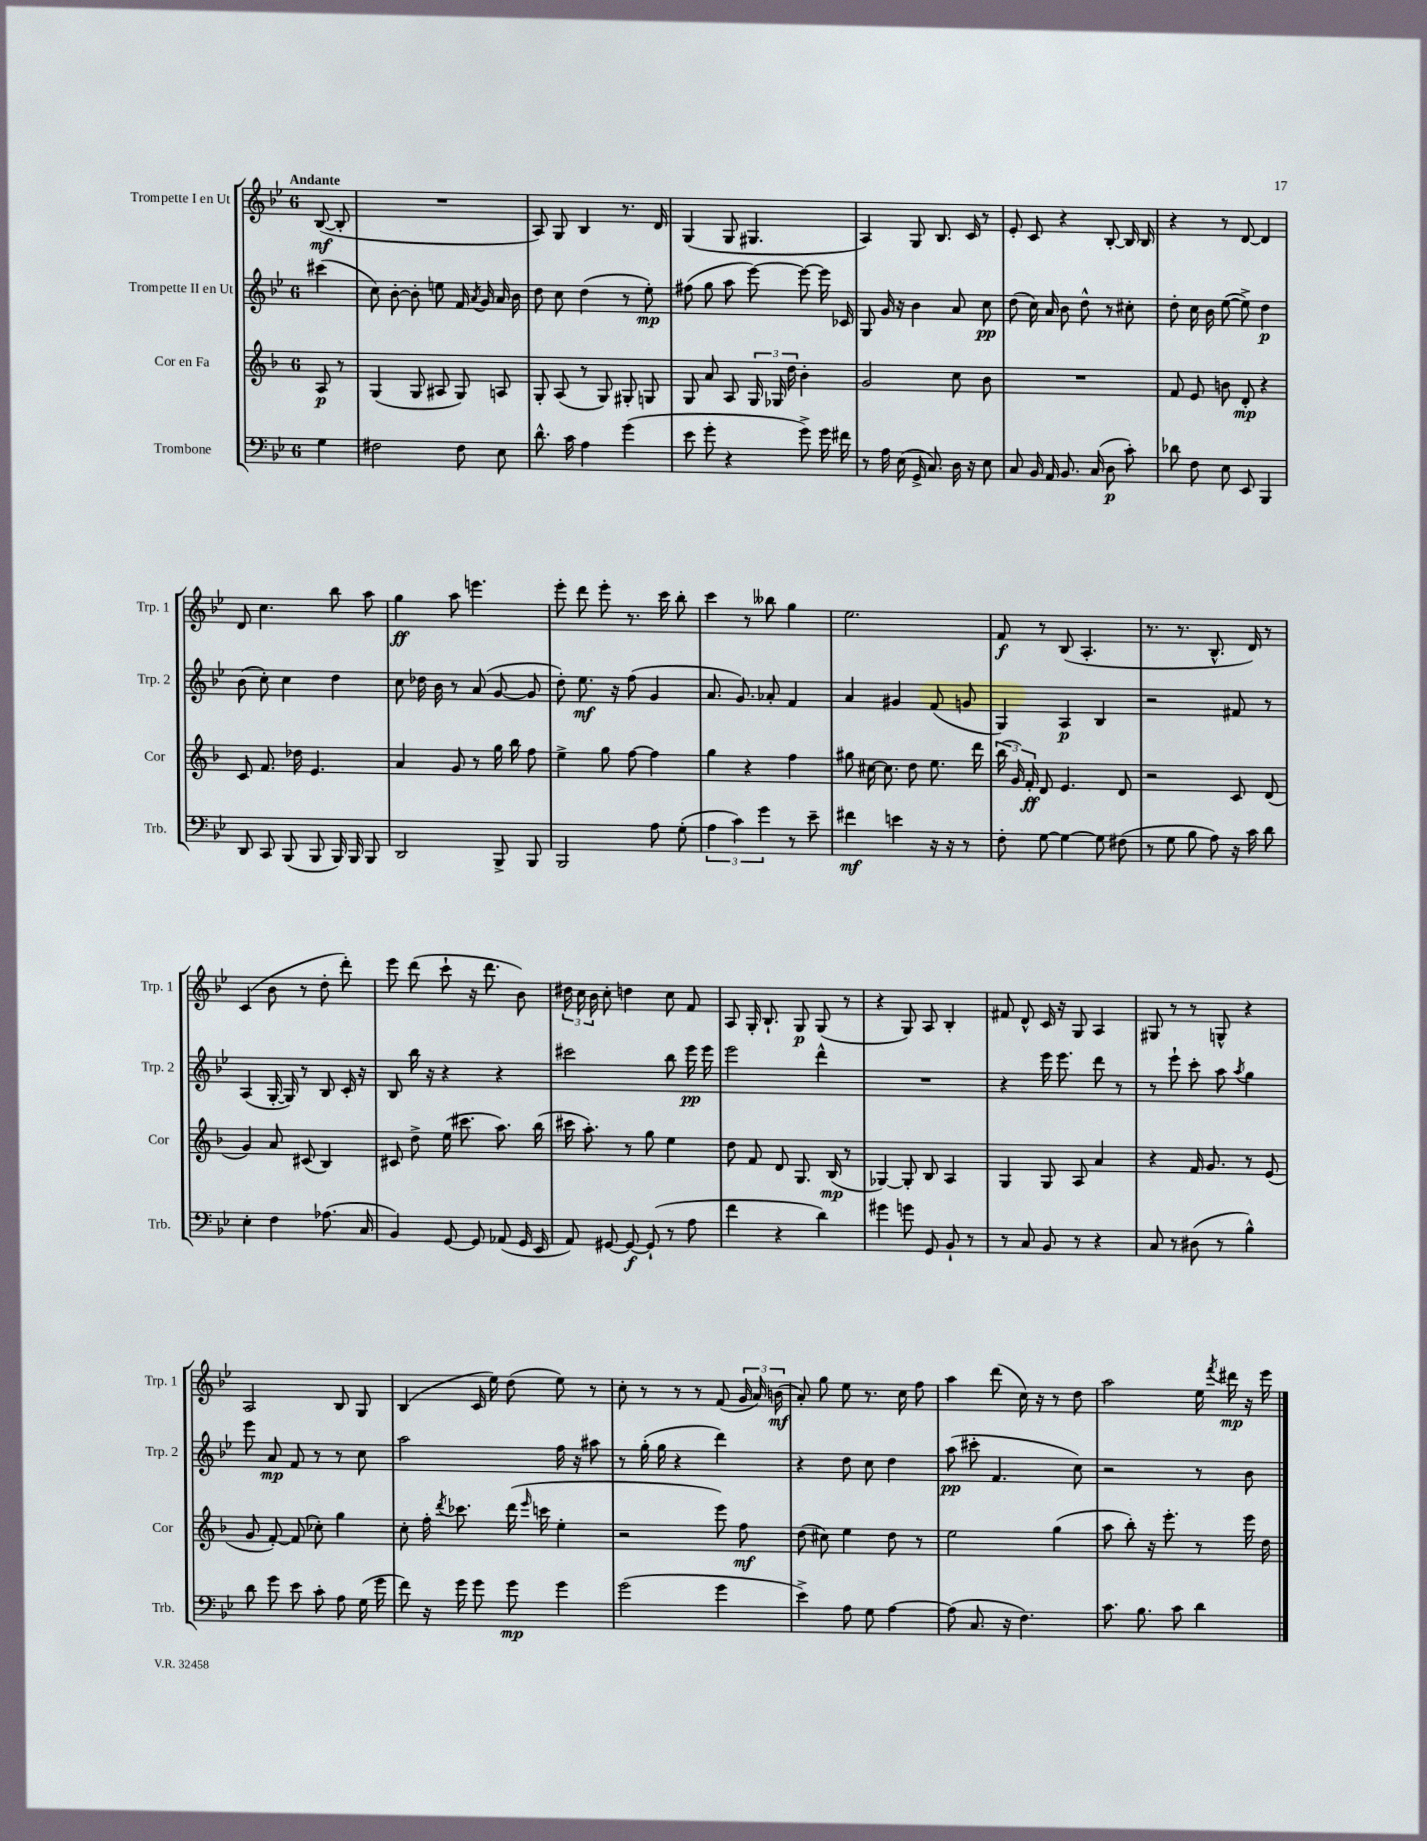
<<
\new StaffGroup <<
\new Staff = "s0" \with { instrumentName = "Trompette I en Ut" shortInstrumentName = "Trp. 1" } {
    \clef treble \key bes \major \once \override Staff.TimeSignature.style = #'single-digit \time 6/8 \partial 4 \tempo "Andante"
    \autoBeamOff bes8~\mf( bes8-. |
    R2. |
    a8) g8 bes4 r8. d'16 |
    g4( g8 gis4. |
    a4) g8 bes8. c'16 r8 |
    ees'8-. c'8 r4 bes8~-. bes16 bes16 |
    r4 r8 d'8~ d'4 |
    d'8 c''4. bes''8 a''8 |
    g''4\ff a''8 e'''4. |
    ees'''8-. d'''8 ees'''8-. r8. c'''16 bes''8-. |
    c'''4 r8 beses''8 g''4 |
    ees''2. |
    f'8\f r8 bes8( a4.-. |
    r8. r8. bes8.-^ d'16) r8 |
    c'4( bes'8 r8 d''8-. d'''8-.) |
    ees'''8 d'''8( c'''8-! r16 d'''8. bes'8) |
    \tuplet 3/2 { dis''16 c''16 bes'16 } c''8-. d''4 c''8 f'8 |
    a8 g16-. bes8.-! g8\p g8( r8 |
    r4 g8) a8 bes4-. |
    fis'8 d'8-^ c'16 r16 g8 a4 |
    gis8 r8 r8 g8-^ r4 |
    a2 bes8 g8 |
    bes4( c'16 ees''16) d''8( ees''8) r8 |
    c''8-. r8 r8 r8 f'8( \tuplet 3/2 { g'16 a'16) b'16\mf( } |
    a'8-.) g''8 ees''8 r8. c''16 f''8 |
    a''4 d'''8( c''16) r16 r8 d''8 |
    a''2 ees''16 \acciaccatura { f'''8 } dis'''16\mp r16 ees'''16 \bar "|." |
}
\new Staff = "s1" \with { instrumentName = "Trompette II en Ut" shortInstrumentName = "Trp. 2" } {
    \clef treble \key bes \major \once \override Staff.TimeSignature.style = #'single-digit \time 6/8 \partial 4
    \autoBeamOff cis'''4( |
    c''8) bes'8~-. bes'8-. e''8 f'16 \acciaccatura { a'8 } g'16 a'16 bes'16 |
    d''8 c''8 d''4( r8 ees''8-.\mp) |
    fis''8( g''8 a''8 ees'''8~) ees'''8~ ees'''16 ces'16 |
    g8 g'16 r16 bes'4 a'8 c''8\pp |
    d''8( c''16) a'16 bes'8 d''8-^ r8 cis''8-. |
    d''8-. c''16 bes'16 ees''8~( ees''8->) d''4\p |
    bes'8( c''8-.) c''4 d''4 |
    c''8 des''16 bes'16 r8 a'8( g'8~ g'8 |
    d''8-.) ees''8.\mf r16 f''8( g'4 |
    a'8. g'8.) aes'8-. f'4 |
    a'4 gis'4 f'8( g'8 |
    g4) a4\p bes4 |
    r2 fis'8 r8 |
    a4( g16~-. g16) r8 bes8 c'16-. r16 |
    bes8 bes''16 r16 r4 r4 |
    cis'''2 bes''8 ees'''16\pp ees'''16 |
    ees'''2 d'''4-^ |
    R2. |
    r4 ees'''16 ees'''8. d'''8 r8 |
    r8 ees'''8-! c'''8-. a''8 \acciaccatura { a''8 } g''4 |
    ees'''8 a'8\mp f'8 r8 r8 c''8 |
    a''2 f''16 r16 ais''8 |
    r8 g''16-.( g''16 r4 d'''4) |
    r4 d''8 c''8 d''4 |
    a''8\pp( cis'''8-. f'4. c''8) |
    r2 r8 bes'8 \bar "|." |
}
\new Staff = "s2" \with { instrumentName = "Cor en Fa" shortInstrumentName = "Cor" } {
    \clef treble \key f \major \once \override Staff.TimeSignature.style = #'single-digit \time 6/8 \partial 4
    \autoBeamOff a8\p r8 |
    g4( g8 ais8 g8) a8 |
    g8-. a8( r8 g8) gis8-. g8 |
    g8 a'8 a8 \tuplet 3/2 { g16 ges16 d''16 } bes'4-. |
    g'2 c''8 bes'8 |
    R2. |
    f'8 e'8 b'8 d'8-.\mp r4 |
    c'8 f'8. des''16 e'4. |
    a'4 g'8 r8 g''16 bes''16 f''8 |
    e''4-> g''8 f''8~ f''4 |
    g''4 r4 f''4 |
    gis''8 cis''16~ cis''8. d''8 e''8. d'''16 |
    \tuplet 3/2 { bes''16( g'16) f'16-.\ff } d'8 e'4. d'8 |
    r2 c'8 d'8( |
    g'4) a'8 cis'8( bes4) |
    cis'8 d''8-> e''16( cis'''8. a''8.) bes''16( |
    cis'''16 a''8.-.) r8 g''8 e''4 |
    d''8 f'8 d'8 g8. bes16\mp( r8 |
    ges4~) ges8-. bes8 a4 |
    g4 g8 a8 a'4 |
    r4 f'16 g'8. r8 e'8( |
    g'8 f'8~-.) f'8( ces''8-.) g''4 |
    c''8-. f''16-. \acciaccatura { d'''8 } ces'''8. d'''16( \grace { e'''16 } c'''16 e''4-. |
    r2 e'''8) f''8\mf |
    d''8( cis''8) e''4 d''8 r8 |
    e''2 g''4( |
    a''8 bes''8-.) r16 e'''8.-. r8 e'''16 d''16 \bar "|." |
}
\new Staff = "s3" \with { instrumentName = "Trombone" shortInstrumentName = "Trb." } {
    \clef bass \key bes \major \once \override Staff.TimeSignature.style = #'single-digit \time 6/8 \partial 4
    \autoBeamOff g4 |
    fis2 fis8 ees8 |
    d'8.-^ c'16 a4 g'4( |
    ees'8 g'8-. r4 g'8->) g'16 fis'16 |
    r8 a16 ees16( g,16-> c8.) d16 r16 ees8 |
    c8 bes,16 a,16 bes,8. c16( d8\p c'8-.) |
    des'8 f8 ees8 ees,8 bes,,4 |
    d,8 c,8 bes,,8( bes,,8 bes,,16) bes,,16 bes,,8 |
    d,2 bes,,8-> bes,,8 |
    bes,,2 a8 g8-.( |
    \tuplet 3/2 { a4 c'4) g'4 } r8 ees'8-- |
    fis'4\mf e'4 r16 r16 r8 |
    f8-. g8~ g4~ g8 fis8( |
    r8 g8 bes8 a8) r16 c'16 d'8 |
    ees4-. f4 aes8.( c16 |
    bes,4) g,8~ g,8 aes,8( g,16 ees,16 |
    a,8) gis,8~ gis,8~\f gis,8-!( r8 a8 |
    f'4 r4 d'4) |
    gis'4 g'8 g,8 bes,8-! r8 |
    r8 c8 bes,8 r8 r4 |
    c8 r8 dis8( r8 bes4-^) |
    d'8 g'8 ees'8 c'8-. a8 g16( g'16 |
    f'8) r16 g'16 g'8 g'8\mp g'4 |
    g'2( g'4 |
    ees'4->) a8 g8 a4~ |
    a8( c8. r16 f4.) |
    c'8. bes8. c'8 d'4 \bar "|." |
}
>>
>>
\layout { \context { \Score \remove "Bar_number_engraver" } }
